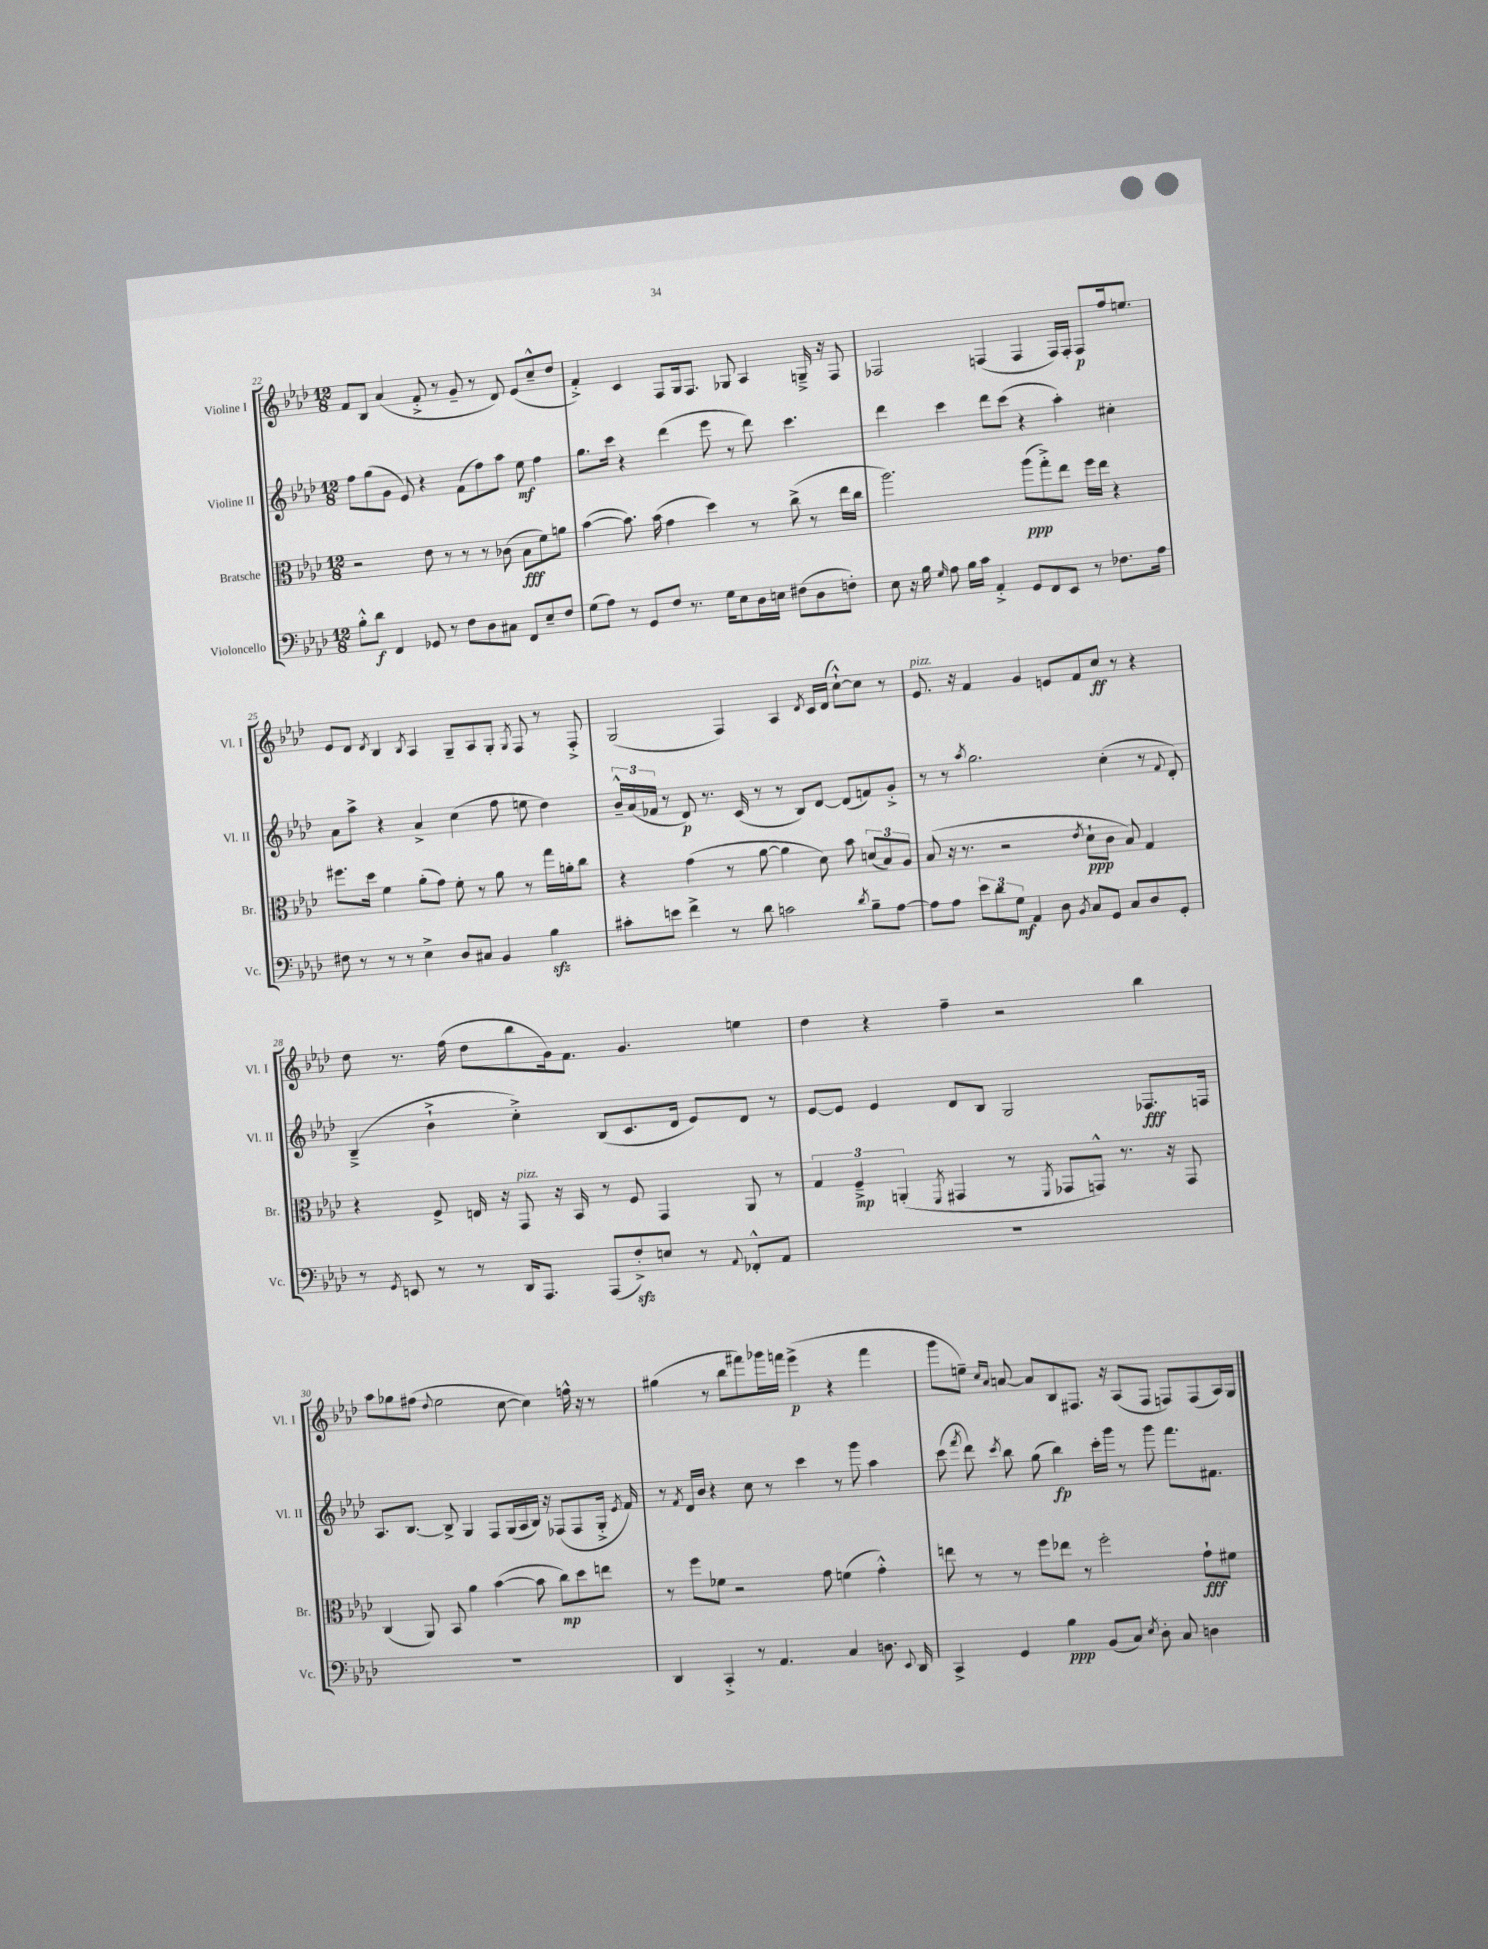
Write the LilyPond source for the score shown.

<<
\new StaffGroup <<
\new Staff = "s0" \with { instrumentName = "Violine I" shortInstrumentName = "Vl. I" } {
    \clef treble \key aes \major \numericTimeSignature \time 12/8
    \autoBeamOff f'8[ bes8] aes'4( f'8-.-> r8 g'8-- r8 des'8) ees'8[( c''8---^ des''8] |
    f'4-.->) c'4 f8[ g16 f8.] ges8 aes4 g16---> r16 f8 |
    fes2 f4( f4 f16[) f16]-. f8[\p f''16 e''8.] |
    ees'8[ des'8] \acciaccatura { des'8 } bes4 \acciaccatura { bes8 } aes4 g8[-- aes8 g8]-. \acciaccatura { g8 } f8 r8 f8-.-> |
    g2( f4) aes4 \acciaccatura { des'8 } c'16[ des'16]( c''8[~-!-^) c''8] r8 |
    ees'8.^\markup { \italic "pizz." } r16 f'4 g'4 e'8[ f'8 c''8]\ff r8 r4 |
    des''8 r8. f''16( des''8[ bes''8 g'16) f'8.] g'4. e''4 |
    des''4 r4 f''4-- r2 bes''4 |
    aes''8[ ges''8 fis''8]( \appoggiatura { des''8 } ees''2 c''8~ c''4) f''16-^ r16 r8 |
    gis''4( r8 bes''8[ fis'''8) ges'''16 f'''16] ees'''4->\p( r4 f'''4 |
    g'''8[ e''8]--) \grace { c''16[ aes'16] } a'8~ a'8[ bes8 fis8.] r16 aes8[( fis8] f8[) f8( aes16) g16] \bar "|." |
}
\new Staff = "s1" \with { instrumentName = "Violine II" shortInstrumentName = "Vl. II" } {
    \clef treble \key aes \major \numericTimeSignature \time 12/8
    \autoBeamOff f''8[ g''8( g'8] ees'8) r4 f'8[( f''8) aes''8] ees''8\mf f''4 |
    g''8.[ c'''16] r4 des'''4( ees'''8 r8 des'''8) c'''4. |
    des'''4 c'''4 des'''8[ c'''8]( r4 aes''4-.) cis''4-. |
    aes'8[ aes''8]-> r4 aes'4-> c''4( f''8 e''8 des''4) |
    \tuplet 3/2 { bes'16[---^ aes'16( fes'16] } r8 des'8\p) r8. c'16( r8 r8 bes8[) des'8]~ des'8[( f'8) g'8]-.-> |
    r8 r8 \acciaccatura { aes''8 } g''2. c''4-.( r8 \appoggiatura { f'8 } des'8-.) |
    bes4--->( bes'4-!-> c''4-.->) bes8[( c'8. des'16] ees'8[) des'8] r8 |
    ees'8[~ ees'8] ees'4 des'8[ bes8] g2 fes8.[\fff f16] |
    aes8.[ bes8.]~ bes8-> g4 f8[ g16( aes16 bes16]) r16 fes8[( fes8 g16]-.-> \acciaccatura { ees'8 } f'16) |
    r8 \acciaccatura { f'8 } des'16[ bes'16] r4 c''8 r8 c'''4 r8 g'''8 aes''4 |
    c'''8( \acciaccatura { f'''8 } des'''8) \acciaccatura { c'''8 } bes''8 g''8( bes''4\fp) c'''16[-. g'''16] r8 g'''8 f'''8.[ fis'8.] \bar "|." |
}
\new Staff = "s2" \with { instrumentName = "Bratsche" shortInstrumentName = "Br." } {
    \clef alto \key aes \major \numericTimeSignature \time 12/8
    \autoBeamOff r2 ees'8 r8 r8 r8 ces'8( bes8[\fff f'8) a'8] |
    bes'4~( bes'8.) bes'16( g'4 des''4) r8 c''8->( r8 ees''16[ c''16] |
    aes''2.) aes''8[\ppp( g''8-.->) ees''8] f''16[ ees''16] r4 |
    fis''8.[ des''16] f'4 aes'8[-.( g'8]) f'8-. r8 aes'8 r8 g''16[ a'16-. c''8] |
    r4 g'4( r8 aes'8~ aes'4 des'8) bes'8 \tuplet 3/2 { d'8[( bes8) aes8] } |
    bes8( r16 r8. r2 \acciaccatura { ees'8 } des'8[-!\ppp c'8] bes8) g4 |
    r4 f8-> e16 r16 g,8^\markup { \italic "pizz." } r16 bes,16 r8 f8 g,4 aes,8 r8 |
    \tuplet 3/2 { g4 f4--->\mp a,4-.( } \acciaccatura { f,8 } gis,4 r8 \acciaccatura { f,8 } ges,8[ g,8]-^) r8. r16 g,8 |
    c4( aes,8) bes,8 aes'4 bes'4~( bes'8 c''8[\mp) des''8 e''8] |
    r8 f''8[ fes'8] r2 g'8 f'4( g'4-.-^) |
    e''8 r8 r8 f''8[ ees''8] r8 f''2-. g'8[-!\fff fis'8] \bar "|." |
}
\new Staff = "s3" \with { instrumentName = "Violoncello" shortInstrumentName = "Vc." } {
    \clef bass \key aes \major \numericTimeSignature \time 12/8
    \autoBeamOff bes8[-.-^ des'8]\f f,4 ges,8 r8 f8[ des8 cis8] f,8[ ees8-- f8] |
    g8[( aes8]) r8 g,8[ f8] r8. g16[ ees8 des16 e16] fis8[( des8 f8]-.) |
    ees8 r16 bes16 \grace { g16 } aes8 bes16[ c'16] aes,4-.-> g,8[ f,8 ees,8] r8 fes8.[ aes16] |
    fis8 r8 r8 r8 ees4-> des8[ cis8] bes,4 bes4\sfz |
    cis'8[-. e'8] f'4-> r8 des'8 c'2 \acciaccatura { des'8 } bes8[-- aes8]~ |
    aes8[ aes8] \tuplet 3/2 { ees'8[ des'8 g8]\mf } aes,4 des8 \acciaccatura { bes,8 } c8[ g,8] c8[ des8 g,8]-. |
    r8 \acciaccatura { g,8 } e,8 r8 r8 des,16[ aes,,8.] aes,,8[( f8-.->\sfz) e8] r8 \appoggiatura { aes,8 } fes,8[-.-^ aes,8] |
    R1. |
    R1. |
    des,4 c,4-.-> r8 aes,4. c4 d8. \appoggiatura { ees,8 } des,16 |
    c,4-> g,4 bes4\ppp bes,8[( c8]) \acciaccatura { ees8 } des8-. c8 d4 \bar "|." |
}
>>
>>
\layout { \context { \Score currentBarNumber = #22 } }
